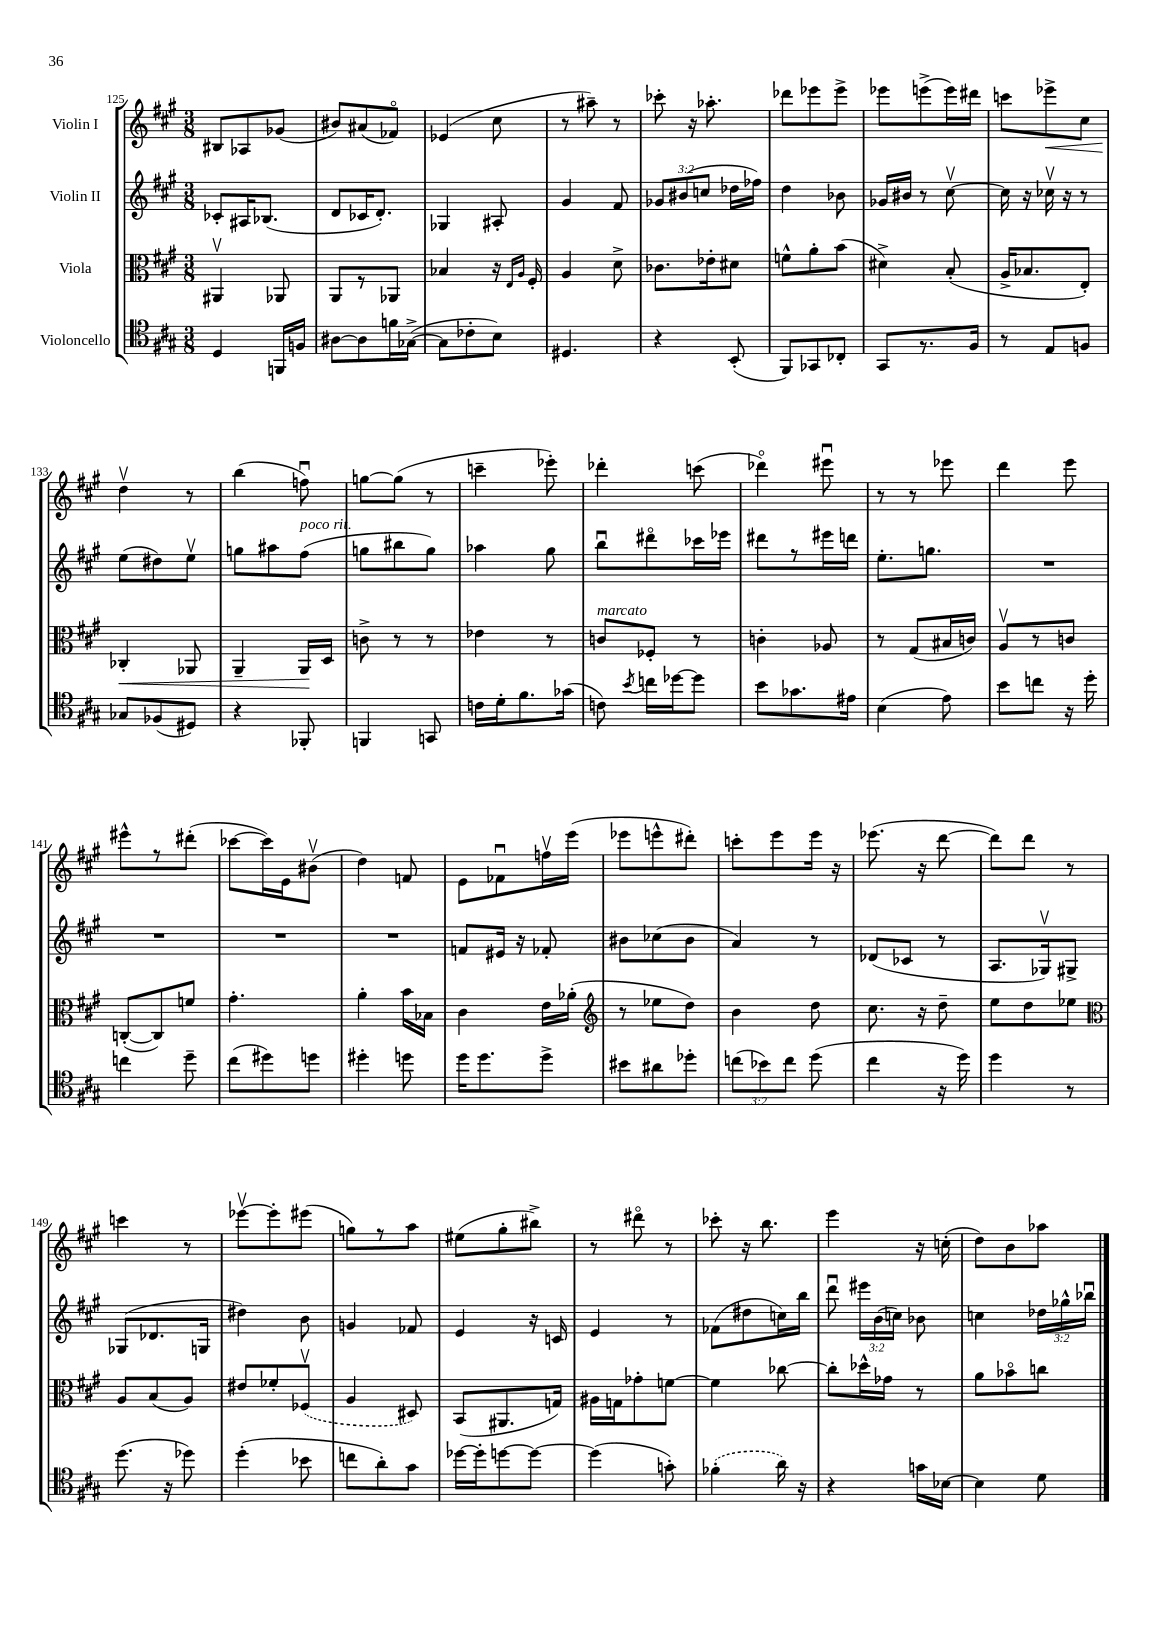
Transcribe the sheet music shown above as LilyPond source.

<<
\new StaffGroup <<
\new Staff = "s0" \with { instrumentName = "Violin I" } {
    \clef treble \key a \major \numericTimeSignature \time 3/8
    \autoBeamOff bis8[ aes8 ges'8]( |
    bis'8[) ais'8( fes'8]\flageolet) |
    ees'4( cis''8 |
    r8 ais''8--) r8 |
    ces'''8-. r16 aes''8.-. |
    des'''8[ ees'''8 ees'''8]-> |
    ees'''8[ e'''8->( e'''16) dis'''16] |
    c'''8[ ees'''8->\< cis''8] |
    d''4\upbow\! r8 |
    b''4( f''8\downbow) |
    g''8[~ g''8]( r8 |
    c'''4-- ees'''8-.) |
    des'''4-. c'''8( |
    des'''4\flageolet) eis'''8\downbow |
    r8 r8 ees'''8 |
    d'''4 e'''8 |
    eis'''8[-^ r8 dis'''8]-.( |
    ces'''8[~ ces'''16) e'16 bis'8]\upbow( |
    d''4) f'8 |
    e'8[ fes'8\downbow f''16\upbow e'''16]( |
    ees'''8[ e'''8-^ dis'''8]-.) |
    c'''8[-. e'''8 e'''16] r16 |
    ees'''8.( r16 d'''8~ |
    d'''8[) d'''8] r8 |
    c'''4 r8 |
    ees'''8[~\upbow ees'''8-. eis'''8]( |
    g''8[) r8 a''8] |
    eis''8[( gis''8-. bis''8]->) |
    r8 dis'''8\flageolet r8 |
    ces'''8-. r16 b''8. |
    e'''4 r16 c''16-.( |
    d''8[) b'8 aes''8] \bar "|." |
}
\new Staff = "s1" \with { instrumentName = "Violin II" } {
    \clef treble \key a \major \numericTimeSignature \time 3/8 \override Staff.TupletNumber.text = #tuplet-number::calc-fraction-text
    \autoBeamOff ces'8[-. ais16 bes8.]( |
    d'8[ ces'16 d'8.]-.) |
    ges4 ais8-. |
    gis'4 fis'8 |
    \tuplet 3/2 { ges'8[ bis'8( c''8] } des''16[ fes''16]) |
    d''4 bes'8 |
    ges'16[ bis'16] r8 cis''8~\upbow |
    cis''16 r16 ces''16\upbow r16 r8 |
    e''8[( dis''8) e''8]\upbow |
    g''8[ ais''8 fis''8]^\markup { \italic "poco rit." }( |
    g''8[ bis''8 g''8]) |
    aes''4 gis''8 |
    b''8[\downbow dis'''8\flageolet ces'''16 ees'''16] |
    dis'''8[ r8 eis'''16 d'''16] |
    e''8.[-. g''8.] |
    R4. |
    R4. |
    R4. |
    R4. |
    f'8[ eis'16] r16 fes'8-. |
    bis'8[ ces''8( bis'8] |
    a'4) r8 |
    des'8[( ces'8] r8 |
    a8.[ ges16\upbow) gis8]-> |
    ges8[( des'8. g16] |
    dis''4) b'8 |
    g'4 fes'8 |
    e'4 r16 c'16 |
    e'4 r8 |
    fes'8[( dis''8 c''16) b''16] |
    d'''8\downbow \tuplet 3/2 { eis'''16[ b'16( c''16]) } bes'8 |
    c''4 \tuplet 3/2 { des''16[ ges''16-^ bes''16]\downbow } \bar "|." |
}
\new Staff = "s2" \with { instrumentName = "Viola" } {
    \clef alto \key a \major \numericTimeSignature \time 3/8
    \autoBeamOff ais,4\upbow aes,8 |
    a,8[ r8 aes,8] |
    bes4 r16 \grace { e16[ a16] } fis16-. |
    a4 d'8-> |
    ces'8.[ ees'16-. dis'8] |
    f'8[-^ a'8-. b'8]( |
    dis'4->) b8-.( |
    a16[-> bes8. e8]-.) |
    ces4-.\< aes,8 |
    a,4-- a,16[\! d16] |
    c'8-> r8 r8 |
    ees'4 r8 |
    c'8[^\markup { \italic "marcato" } fes8]-. r8 |
    c'4-. aes8 |
    r8 gis8[( bis16 c'16]) |
    a8[\upbow r8 c'8] |
    c8[~-.( c8) f'8] |
    gis'4.-. |
    a'4-. b'16[ bes16] |
    cis'4 e'16[ aes'16]-.( |
    \clef treble r8 ees''8[ d''8]) |
    b'4 d''8 |
    cis''8. r16 d''8-- |
    e''8[ d''8 ees''8] |
    \clef alto a8[ b8( a8]) |
    eis'8[ fes'8-. \once \slurDashed fes8]\upbow( |
    a4 dis8) |
    b,8[( ais,8. g16]) |
    ais16[ g16 ges'8-. f'8]~ |
    f'4 ces''8~ |
    ces''8[-. des''16-^ ges'16] r8 |
    a'8[ bes'8\flageolet c''8] \bar "|." |
}
\new Staff = "s3" \with { instrumentName = "Violoncello" } {
    \clef tenor \key a \major \numericTimeSignature \time 3/8 \override Staff.TupletNumber.text = #tuplet-number::calc-fraction-text
    \autoBeamOff d4 f,16[ f16] |
    ais8[~ ais8 f'16 ges16]~->( |
    ges8[ ces'8-. b8]) |
    dis4. |
    r4 b,8-.( |
    fis,8[) ges,8 ces8]-. |
    gis,8[ r8. fis16] |
    r8 e8[ f8] |
    ges8[ fes8( dis8]) |
    r4 fes,8-. |
    f,4 g,8 |
    c'16[ d'16-. fis'8. ges'16]( |
    c'8) \acciaccatura { b'8 } c''16[ des''16~ des''8] |
    b'8[ ges'8. eis'16] |
    b4( e'8) |
    b'8[ c''8] r16 d''16-. |
    c''4 d''8-- |
    cis''8[( dis''8) d''8] |
    dis''4-. d''8 |
    d''16[ d''8. d''8]-> |
    bis'8[ ais'8 des''8]-. |
    \tuplet 3/2 { c''8[( bes'8) c''8] } d''8( |
    cis''4 r16 d''16) |
    d''4 r8 |
    d''8.( r16 des''8) |
    d''4-.( bes'8 |
    c''8[ a'8-.) gis'8] |
    des''16[~ des''16-. d''8~ d''8]~ |
    d''4( g'8-.) |
    \once \slurDashed fes'4-.( a'16) r16 |
    r4 g'16[ bes16]~ |
    bes4 d'8 \bar "|." |
}
>>
>>
\layout { \context { \Score currentBarNumber = #125 } }
